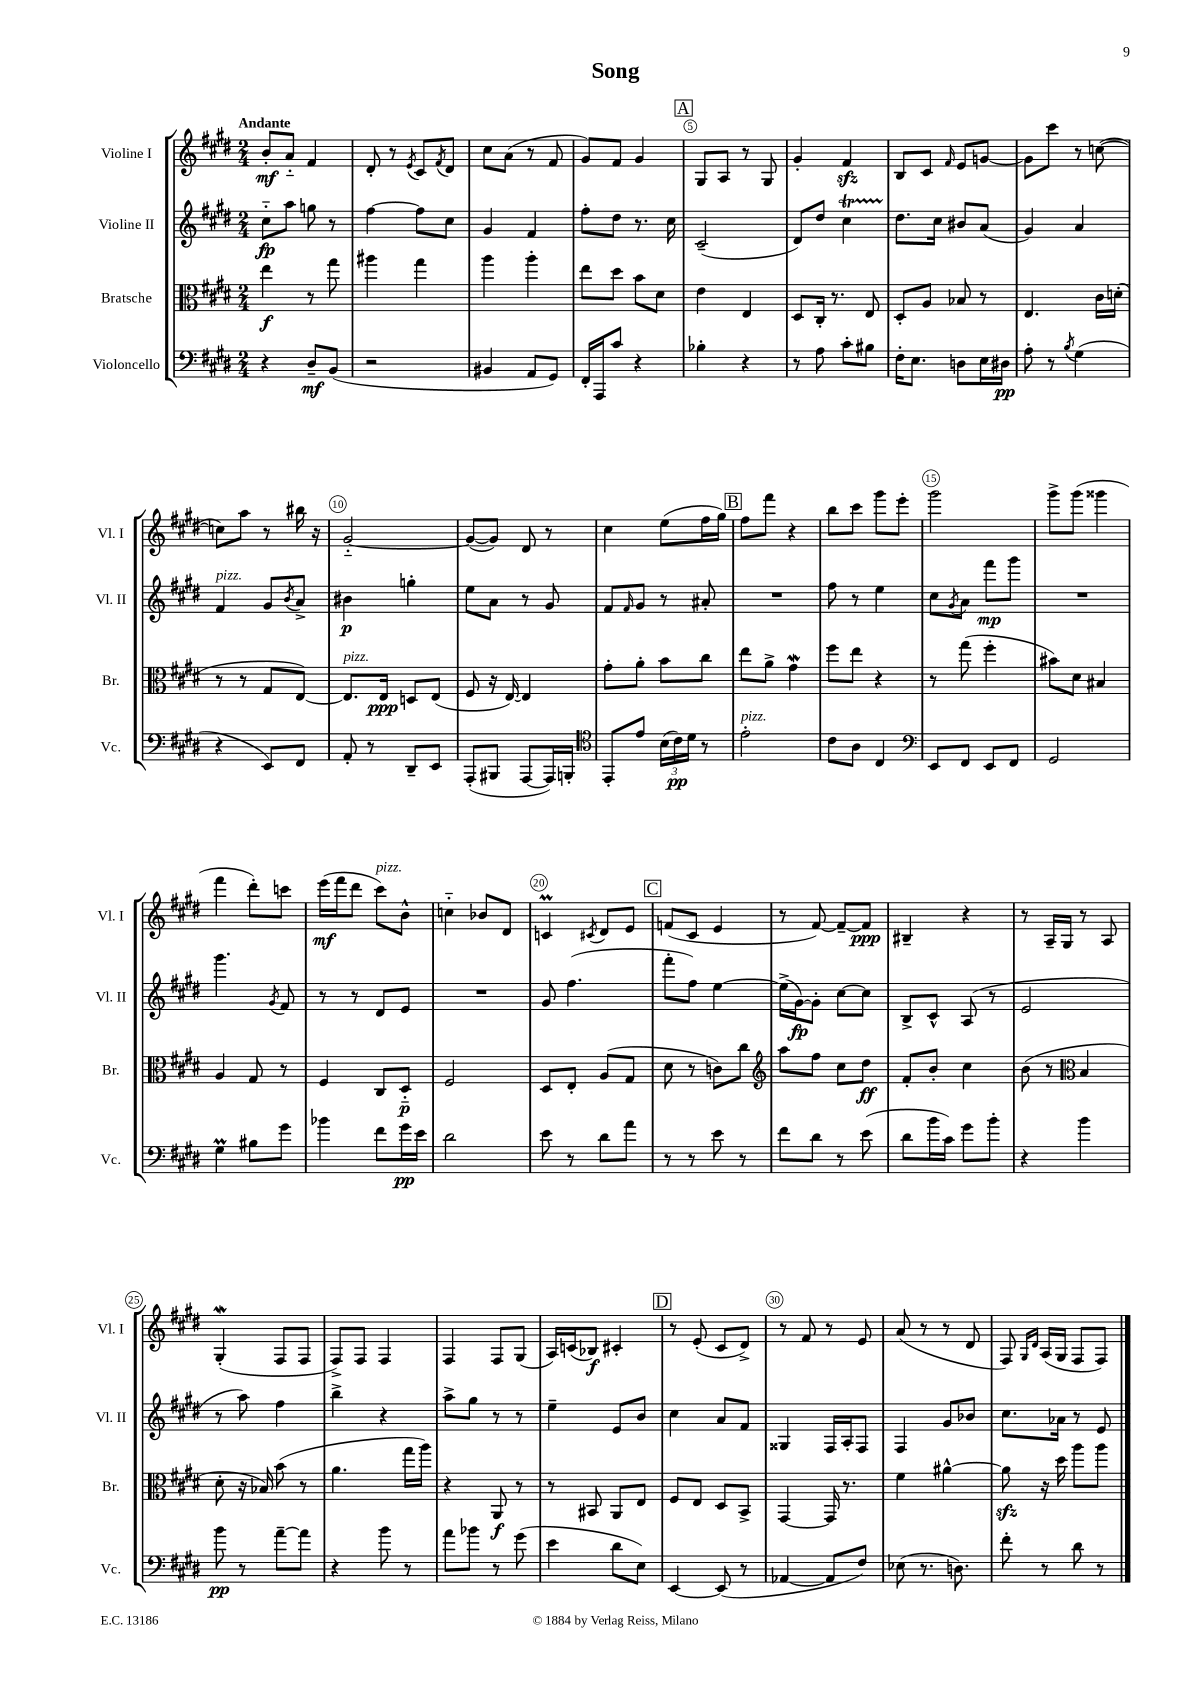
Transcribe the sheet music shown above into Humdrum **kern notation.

**kern	**dynam	**kern	**dynam	**kern	**dynam	**kern	**dynam
*part4	*part4	*part3	*part3	*part2	*part2	*part1	*part1
*staff4	*staff4	*staff3	*staff3	*staff2	*staff2	*staff1	*staff1
*I"Violoncello	*	*I"Bratsche	*	*I"Violine II	*	*I"Violine I	*
*I'Vc.	*	*I'Br.	*	*I'Vl. II	*	*I'Vl. I	*
*clefF4	*	*clefC3	*	*clefG2	*	*clefG2	*
*k[f#c#g#d#]	*	*k[f#c#g#d#]	*	*k[f#c#g#d#]	*	*k[f#c#g#d#]	*
*M2/4	*	*M2/4	*	*M2/4	*	*M2/4	*
=1	=1	=1	=1	=1	=1	=1	=1
!	!	!	!	!	!	!LO:TX:a:B:t=Andante	!
4r	.	4ee\	f	8cc#\L	fp	8b'/L	mf
.	.	.	.	8aa\J	.	8a/J	.
8D#~/L	mf	8r	.	8ggn\	.	4f#/	.
(8BB/J	.	8gg#\	.	8r	.	.	.
=2	=2	=2	=2	=2	=2	=2	=2
2r	.	4aa#X\	.	[4ff#\	.	8d#'/	.
.	.	.	.	.	.	8r	.
.	.	.	.	.	.	8qe/	.
.	.	4gg#\	.	8ff#\L]	.	8c#/L	.
.	.	.	.	.	.	8qf#/	.
.	.	.	.	8cc#\J	.	8d#/J	.
=3	=3	=3	=3	=3	=3	=3	=3
4BB#X/	.	4aa\	.	4g#/	.	8cc#\L	.
.	.	.	.	.	.	(8a\J	.
8AA/L	.	4aa'\	.	4f#/	.	8r	.
8GG#/J)	.	.	.	.	.	8f#/	.
=4	=4	=4	=4	=4	=4	=4	=4
16FF#'/LL	.	8ee\L	.	8ff#'\L	.	8g#/L)	.
16AAA/J	.	.	.	.	.	.	.
8c#/J	.	8dd#\J	.	8dd#\J	.	8f#/J	.
4r	.	8b\L	.	8.r	.	4g#/	.
.	.	8d#\J	.	.	.	.	.
.	.	.	.	16cc#\	.	.	.
!!LO:REH:place=s1:t=A
=5	=5	=5	=5	=5	=5	=5	=5
4B-X'\	.	4e\	.	(2c#~/	.	8G#/L	.
.	.	.	.	.	.	8A/J	.
4r	.	4E/	.	.	.	8r	.
.	.	.	.	.	.	8G#/	.
=6	=6	=6	=6	=6	=6	=6	=6
8r	.	8D#/L	.	8d#/L)	.	4g#'/	.
8A\	.	16C#'/Jk	.	8dd#/J	.	.	.
.	.	8.r	.	.	.	.	.
8c#'\L	.	.	.	4cc#T\	.	4f#zz/	.
8B#X\J	.	8E/	.	.	.	.	.
=7	=7	=7	=7	=7	=7	=7	=7
16F#'\KL	.	8D#'/L	.	8.dd#\L	.	8B/L	.
8.E\J	.	.	.	.	.	.	.
.	.	8A/J	.	.	.	8c#/J	.
.	.	.	.	16cc#\Jk	.	.	.
.	.	.	.	.	.	16qqf#/	.
8Dn\L	.	8B-X/	.	8b#X/L	.	8e/L	.
16E\L	.	8r	.	(8a/J	.	[8gn/J	.
16D#X\JJ	pp	.	.	.	.	.	.
=8	=8	=8	=8	=8	=8	=8	=8
8A'\	.	4.E/	.	4g#/)	.	8g\L]	.
8r	.	.	.	.	.	8ccc#\J	.
8qB/	.	.	.	.	.	.	.
(4G#\	.	.	.	4a/	.	8r	.
.	.	16c#\LL	.	.	.	([8ccn\	.
.	.	(16dn'\JJ	.	.	.	.	.
!!LO:LB:g=z
=9	=9	=9	=9	=9	=9	=9	=9
!	!	!	!	!LO:TX:a:i:t=pizz.	!	!	!
4r	.	8r	.	4f#/	.	8ccn\L])	.
.	.	8r	.	.	.	8aa\J	.
8EE/L)	.	8G#/L	.	8g#/L	.	8r	.
.	.	.	.	8qb/	.	.	.
8FF#/J	.	[8E/J)	.	8a^/J	.	16bb#X\	.
.	.	.	.	.	.	16r	.
=10	=10	=10	=10	=10	=10	=10	=10
!	!	!LO:TX:a:i:t=pizz.	!	!	!	!	!
8AA'/	.	8.E/L]	.	4b#X\	p	[2g#/	.
8r	.	.	.	.	.	.	.
.	.	16E/Jk	ppp	.	.	.	.
8DD#~/L	.	8Dn/L	.	4ggn'\	.	.	.
8EE/J	.	(8E/J	.	.	.	.	.
=11	=11	=11	=11	=11	=11	=11	=11
(8AAA'/L	.	8F#/	.	8ee\L	.	(8g#/L_	.
8BBB#X/J	.	16r	.	8a\J	.	8g#/J])	.
.	.	[16E/)	.	.	.	.	.
[8AAA/L	.	4E/]	.	8r	.	8d#/	.
16AAA/L])	.	.	.	8g#/	.	8r	.
16BBBn'/JJ	.	.	.	.	.	.	.
=12	=12	=12	=12	=12	=12	=12	=12
*clefC4	*	*	*	*	*	*	*
8EE'/L	.	8g#'\L	.	8f#/L	.	4cc#\	.
.	.	.	.	16qqf#/	.	.	.
8e/J	.	8a'\J	.	8g#/J	.	.	.
(24B\LL	.	8b\L	.	8r	.	(8ee\L	.
24c#\)	pp	.	.	.	.	.	.
24d#\JJ	.	.	.	.	.	.	.
8r	.	8cc#\J	.	8a#X'/	.	16ff#\L	.
.	.	.	.	.	.	16gg#\JJ)	.
!!LO:REH:place=s1:t=B
=13	=13	=13	=13	=13	=13	=13	=13
!LO:TX:a:i:t=pizz.	!	!	!	!	!	!	!
2e'\	.	8ee\L	.	2r	.	8ff#\L	.
.	.	8a^\J	.	.	.	8fff#\J	.
.	.	4g#W\	.	.	.	4r	.
=14	=14	=14	=14	=14	=14	=14	=14
8c#\L	.	8ff#\L	.	8ff#\	.	8bb\L	.
8A\J	.	8ee\J	.	8r	.	8ccc#\J	.
4C#/	.	4r	.	4ee\	.	8ggg#\L	.
.	.	.	.	.	.	8eee'\J	.
=15	=15	=15	=15	=15	=15	=15	=15
*clefF4	*	*	*	*	*	*	*
8EE/L	.	8r	.	8cc#\L	.	2ggg#\	.
.	.	.	.	8qg#/	.	.	.
8FF#/J	.	(8gg#\	.	8a\J	.	.	.
8EE/L	.	4ff#'\	.	8fff#\L	mp	.	.
8FF#/J	.	.	.	8ggg#\J	.	.	.
=16	=16	=16	=16	=16	=16	=16	=16
2GG#/	.	8b#X\L)	.	2r	.	8ggg#^\L	.
.	.	8d#\J	.	.	.	(8ggg#\J	.
.	.	4B#X/	.	.	.	4ggg##X\	.
!!LO:LB:g=z
=17	=17	=17	=17	=17	=17	=17	=17
4G#m\	.	4A/	.	4.ggg#\	.	4fff#\	.
8B#X\L	.	8G#/	.	.	.	8ddd#'\L)	.
.	.	.	.	8qg#/	.	.	.
8g#\J	.	8r	.	8f#/	.	8cccn\J	.
=18	=18	=18	=18	=18	=18	=18	=18
4b-X\	.	4F#/	.	8r	.	(16eee\LL	mf
.	.	.	.	.	.	16fff#\J	.
.	.	.	.	8r	.	8ddd#\J	.
!	!	!	!	!	!	!LO:TX:a:i:t=pizz.	!
8f#\L	.	8C#/L	.	8d#/L	.	8ccc#\L)	.
16g#\L	pp	8D#/J	p	8e/J	.	8b^^\J	.
16e\JJ	.	.	.	.	.	.	.
=19	=19	=19	=19	=19	=19	=19	=19
2d#\	.	2F#/	.	2r	.	4ccn\	.
.	.	.	.	.	.	8b-X/L	.
.	.	.	.	.	.	8d#/J	.
=20	=20	=20	=20	=20	=20	=20	=20
8e\	.	8D#/L	.	8g#/	.	4cnM/	.
8r	.	8E'/J	.	(4.ff#\	.	.	.
.	.	.	.	.	.	8qc#X/	.
8d#\L	.	(8A/L	.	.	.	8d#/L	.
8a\J	.	8G#/J	.	.	.	8e/J	.
!!LO:REH:place=s1:t=C
=21	=21	=21	=21	=21	=21	=21	=21
8r	.	8d#\	.	8fff#'\L	.	(8fn/L	.
8r	.	8r	.	8ff#\J)	.	8c#/J	.
8e\	.	8cn\L)	.	[4ee\	.	4e/	.
8r	.	8cc#\J	.	.	.	.	.
=22	=22	=22	=22	=22	=22	=22	=22
*	*	*clefG2	*	*	*	*	*
8f#\L	.	8aa\L	.	(16ee^\LL]	.	8r	.
.	.	.	.	[16g#\J)	fp	.	.
8d#\J	.	8ff#\J	.	8g#'\J]	.	[8f#/)	.
8r	.	8cc#\L	.	[8cc#\L	.	8f#~/L_	.
(8e\	.	8dd#\J	ff	8cc#\J]	.	8f#/J]	ppp
=23	=23	=23	=23	=23	=23	=23	=23
8d#\L	.	8f#'/L	.	8B^/L	.	4B#X~/	.
16b\L	.	8b'/J	.	8c#^^/J	.	.	.
16c#\JJ)	.	.	.	.	.	.	.
8g#\L	.	4cc#\	.	(8A/	.	4r	.
8b'\J	.	.	.	8r	.	.	.
=24	=24	=24	=24	=24	=24	=24	=24
4r	.	(8b\	.	2e/	.	8r	.
.	.	8r	.	.	.	16A~/LL	.
.	.	.	.	.	.	16G#/JJ	.
*	*	*clefC3	*	*	*	*	*
4b\	.	4B/	.	.	.	8r	.
.	.	.	.	.	.	8A/	.
!!LO:LB:g=z
=25	=25	=25	=25	=25	=25	=25	=25
8b\	pp	8d#'\	.	8r	.	(4G#W'/	.
8r	.	16r	.	8aa\)	.	.	.
.	.	16B-X/)	.	.	.	.	.
[8a~\L	.	(8b\	.	4ff#\	.	8F#/L	.
8a\J]	.	8r	.	.	.	8F#/J	.
=26	=26	=26	=26	=26	=26	=26	=26
4r	.	4.a\	.	4bb^\	.	8F#^/L)	.
.	.	.	.	.	.	8F#/J	.
8b\	.	.	.	4r	.	4F#/	.
8r	.	16gg#\LL	.	.	.	.	.
.	.	16aa\JJ)	.	.	.	.	.
=27	=27	=27	=27	=27	=27	=27	=27
8a\L	.	4r	.	8aa^\L	.	4F#/	.
8b-X\J	.	.	.	8gg#\J	.	.	.
8r	.	8AA/	f	8r	.	8F#/L	.
(8g#\	.	8r	.	8r	.	(8G#/J	.
=28	=28	=28	=28	=28	=28	=28	=28
4e\	.	8r	.	4ee~\	.	16A/LL)	.
.	.	.	.	.	.	(16cn/J	.
.	.	8BB#X/	.	.	.	8B-X/J)	f
8d#\L	.	8AA/L	.	8e/L	.	4c#X'/	.
8E\J)	.	8E/J	.	8b/J	.	.	.
!!LO:REH:place=s1:t=D
=29	=29	=29	=29	=29	=29	=29	=29
[4EE/	.	8F#/L	.	4cc#\	.	8r	.
.	.	8E/J	.	.	.	(8e'/	.
(8EE/]	.	8D#/L	.	8a/L	.	8c#/L	.
8r	.	8BB^/J	.	8f#/J	.	8d#^/J)	.
=30	=30	=30	=30	=30	=30	=30	=30
[4AA-X/	.	[4GG#/	.	4G##X/	.	8r	.
.	.	.	.	.	.	8f#/	.
8AA-/L]	.	16GG#/]	.	16F#/LL	.	8r	.
.	.	8.r	.	16A'/J	.	.	.
8F#/J)	.	.	.	8F#/J	.	8e/	.
=31	=31	=31	=31	=31	=31	=31	=31
(8E-X\	.	4f#\	.	4F#/	.	(8a/	.
8.r	.	.	.	.	.	8r	.
.	.	[4a#X^^\	.	8g#/L	.	8r	.
8.Dn\)	.	.	.	.	.	.	.
.	.	.	.	8b-X/J	.	8d#/	.
=32	=32	=32	=32	=32	=32	=32	=32
8f#'\	.	8a#zz\]	.	8.cc#\L	.	8F#/)	.
.	.	.	.	.	.	16qqG#/LL	.
.	.	.	.	.	.	16qqd#/JJ	.
8r	.	16r	.	.	.	(16A/LL	.
.	.	16dd#\	.	16a-X\Jk	.	16G#/JJ	.
8d#\	.	8aa\L	.	8r	.	8F#/L	.
8r	.	8aa\J	.	8e/	.	8F#/J)	.
==	==	==	==	==	==	==	==
*-	*-	*-	*-	*-	*-	*-	*-
